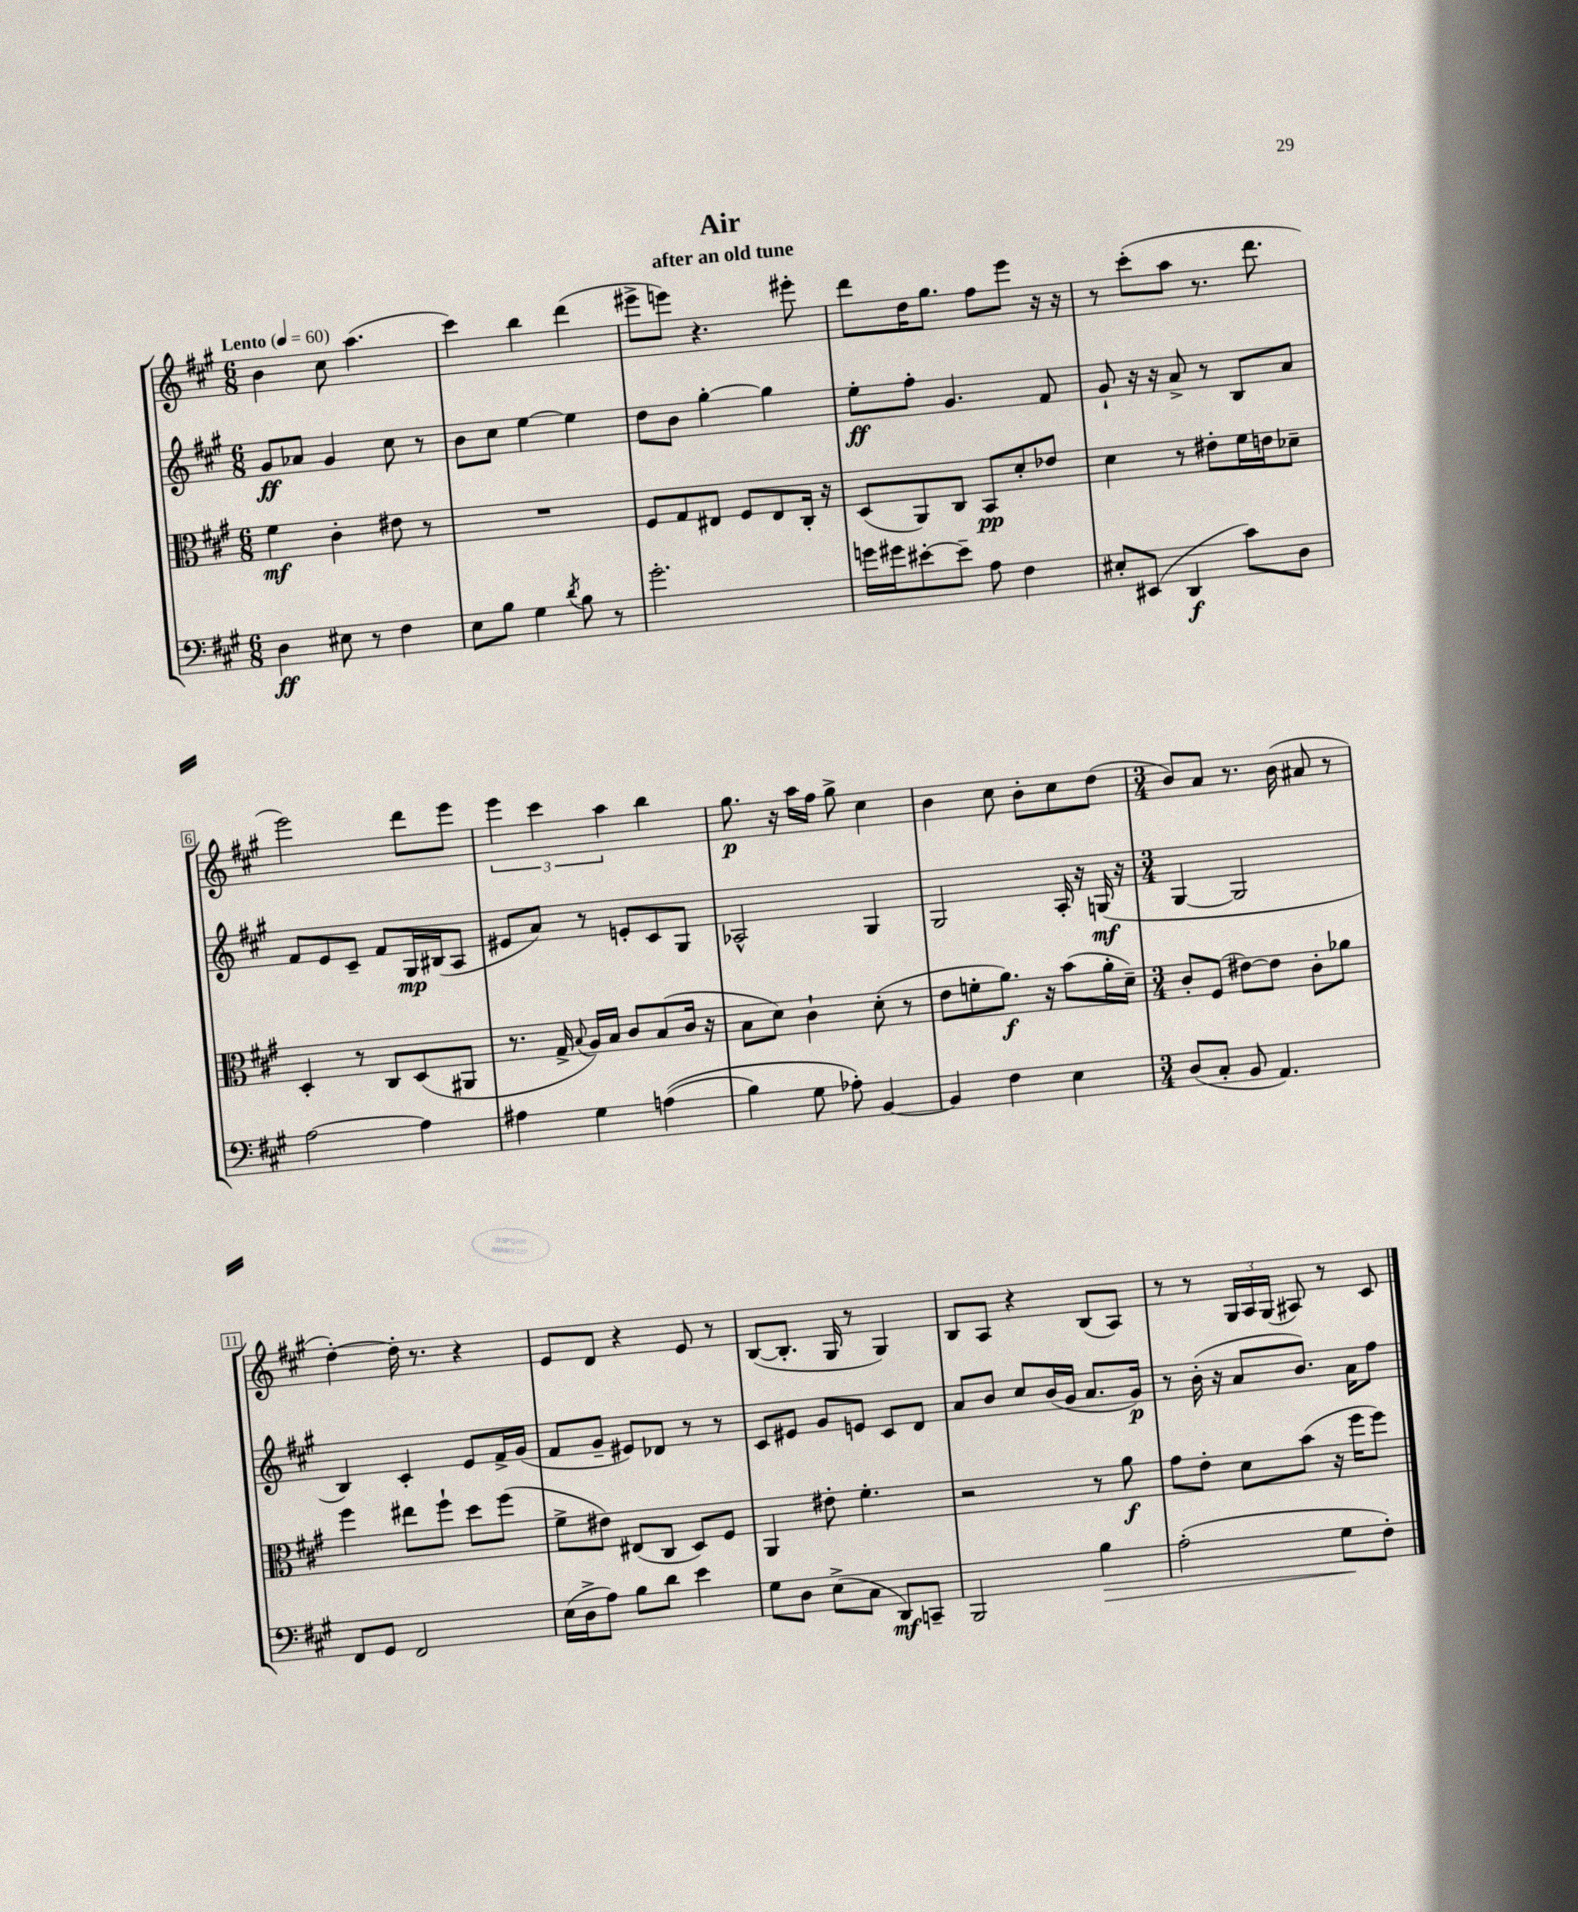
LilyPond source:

\header { title = "Air" subtitle = "after an old tune" }
<<
\new StaffGroup <<
\new Staff = "s0" {
    \clef treble \key a \major \numericTimeSignature \time 6/8 \tempo "Lento" 4 = 60
    \autoBeamOff b'4 cis''8 a''4.( |
    cis'''4) b''4 d'''4( |
    eis'''8[-> e'''8]) r4. eis'''8-. |
    d'''8[ d''16 gis''8.] fis''8[ e'''8] r16 r16 |
    r8 cis'''8[-.( a''8] r8. d'''8. |
    e'''2) d'''8[ e'''8] |
    \tuplet 3/2 { e'''4 cis'''4 a''4 } b''4 |
    gis''8.\p r16 a''16[ fis''16] gis''8-> cis''4 |
    b'4 cis''8 b'8[-. cis''8 d''8]( |
    \numericTimeSignature \time 3/4 b'8[) a'8] r8. b'16( ais'8 r8 |
    d''4~-.) d''16-. r8. r4 |
    e'8[ d'8] r4 e'8 r8 |
    b8[~( b8.]-. gis16 r8 gis4) |
    b8[ a8] r4 b8[( a8]) |
    r8 r8 \tuplet 3/2 { gis16[ a16 gis16]( } ais8) r8 cis'8 \bar "|." |
}
\new Staff = "s1" {
    \clef treble \key a \major \numericTimeSignature \time 6/8
    \autoBeamOff gis'8[\ff aes'8] gis'4 cis''8 r8 |
    b'8[ cis''8] e''4~ e''4 |
    d''8[ b'8] gis''4~-. gis''4 |
    e''8[-.\ff fis''8]-. gis'4. fis'8 |
    gis'8-! r16 r16 a'8-> r8 b8[ a'8] |
    fis'8[ e'8 cis'8]-- fis'8[ gis16\mp bis16( a8] |
    eis'8[ a'8]) r8 e'8[-. cis'8 gis8] |
    aes2-^ gis4 |
    gis2 a16-. r16 g16\mf( r16 |
    \numericTimeSignature \time 3/4 gis4~ gis2 |
    b4) cis'4-. e'8[ fis'16-> gis'16]( |
    fis'8[ gis'8]-- eis'8[) des'8] r8 r8 |
    cis'8[ eis'8] gis'8[ e'8] cis'8[ d'8] |
    a'8[ b'8] cis''8[ b'16( gis'16] a'8.[ gis'16]\p) |
    r8 b'16-.( r16 a'8[ b'8.]) a'16[ fis''8] \bar "|." |
}
\new Staff = "s2" {
    \clef alto \key a \major \numericTimeSignature \time 6/8
    \autoBeamOff fis'4\mf cis'4-. eis'8 r8 |
    R2. |
    fis8[ gis8 eis8] fis8[ eis8 cis16]-. r16 |
    d8[( a,8) cis8] b,8[\pp d'8-. ees'8] |
    d'4 r8 eis'8[-. fis'16 e'16 des'8]-- |
    d4-. r8 cis8[ d8( ais,8] |
    r8. gis16-> \appoggiatura { b8 } a16[) b16] cis'8[ b8( cis'16] r16 |
    b8[ d'8]) cis'4-! d'8-.( r8 |
    e'8[ f'8-. a'8.]\f) r16 b'8[( a'16-. d'16]--) |
    \numericTimeSignature \time 3/4 cis'8[-. fis8]( eis'8[~) eis'8] cis'8[-. aes'8] |
    fis''4 eis''8[ fis''8]-! d''8[ fis''8]( |
    fis'8[-> eis'8]) eis8[( cis8] d8[) fis8] |
    a,4 eis'8-. fis'4.-. |
    r2 r8 a'8\f |
    gis'8[ e'8]-. d'8[ b'8]( r16 fis''16[ fis''8]) \bar "|." |
}
\new Staff = "s3" {
    \clef bass \key a \major \numericTimeSignature \time 6/8
    \autoBeamOff d4\ff eis8 r8 fis4 |
    e8[ b8] gis4 \acciaccatura { d'8 } b8 r8 |
    gis'2.-. |
    g'16[ gis'16 eis'8~-. eis'8]-- a8 fis4 |
    eis8[-. eis,8]( d,4\f cis'8[) d8] |
    a2~ a4 |
    ais4 gis4 a4(\( |
    b4) gis8 aes8-.\) b,4~ |
    b,4 fis4 e4 |
    \numericTimeSignature \time 3/4 d8[( cis8]-. b,8 a,4.) |
    fis,8[ gis,8] fis,2 |
    e16[( d16-> a8]) b8[ d'8] e'4 |
    gis8[ d8] e8[->( cis8] d,8[\mf) c,8]-- |
    b,,2 b4\> |
    a2-.( gis8[\! fis8]-.) \bar "|." |
}
>>
>>
\layout { \context { \Score \override BarNumber.stencil = #(make-stencil-boxer 0.1 0.3 ly:text-interface::print) } }
